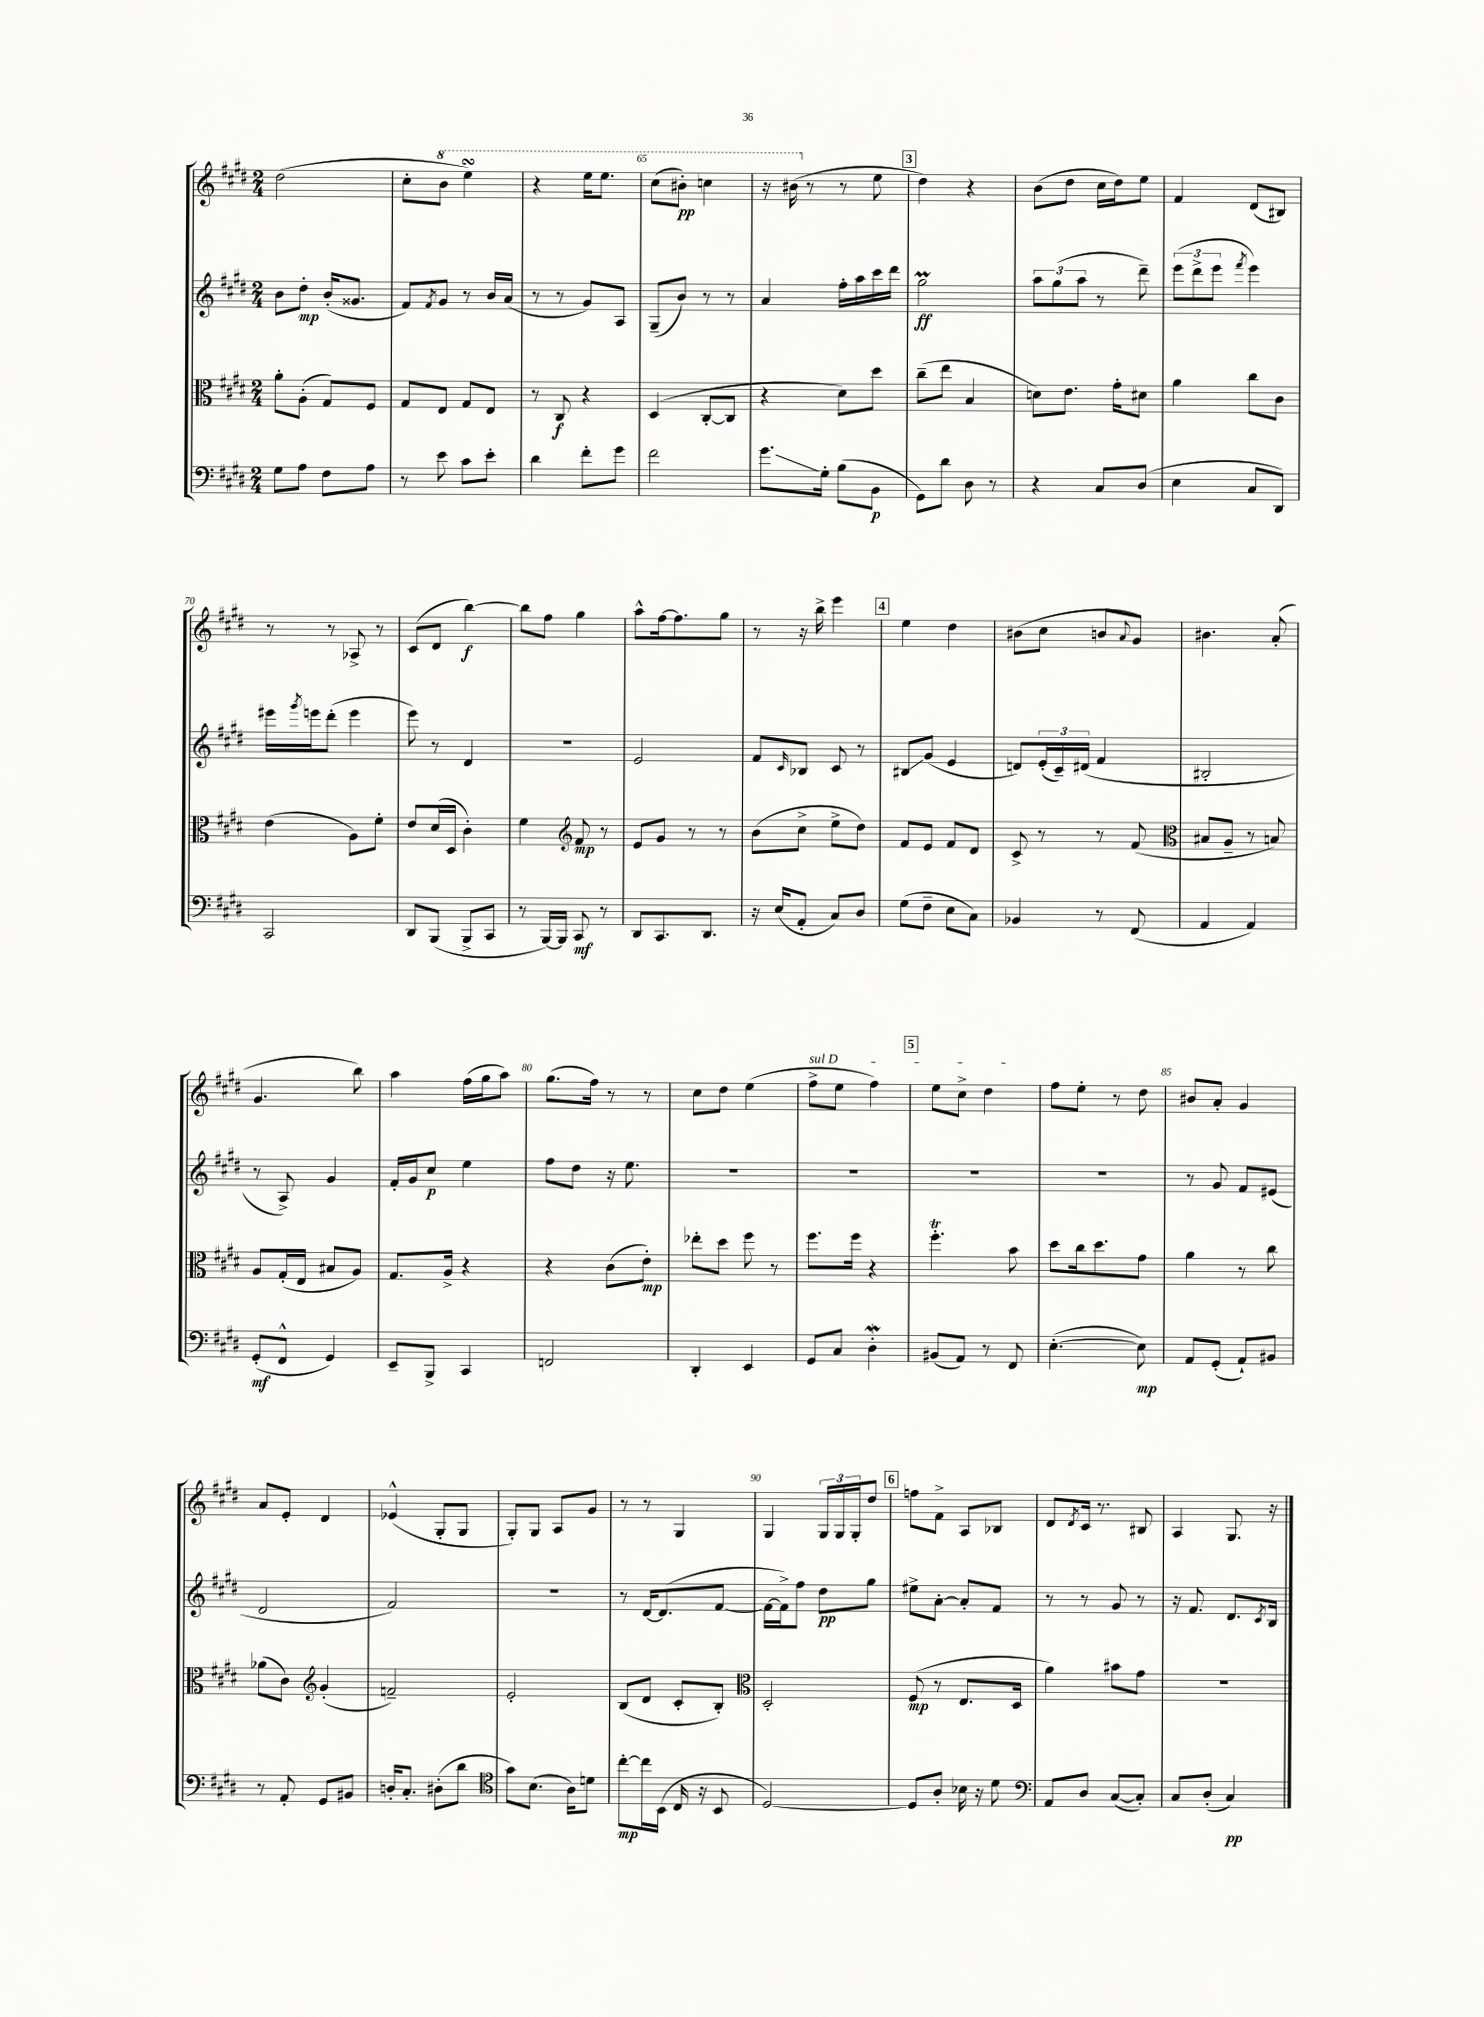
<<
\new StaffGroup <<
\new Staff = "s0" {
    \clef treble \key e \major \numericTimeSignature \time 2/4
    dis''2( |
    cis''8-. \ottava #1 b''8 e'''4\turn) |
    r4 e'''16 e'''8. |
    cis'''8( bis''8-.\pp) c'''4 |
    r16 bis''16( \ottava #0 r8 r8 e''8 |
    \mark \markup { \box "3" } dis''4) r4 |
    b'8( dis''8 cis''16 dis''16) e''8 |
    fis'4 dis'8( bis8) |
    r8 r8 aes8-> r8 |
    cis'8( dis'8 b''4~\f) |
    b''8 fis''8 gis''4 |
    a''8-^ fis''16~ fis''8. gis''8 |
    r8 r16 b''16-> e'''4 |
    \mark \markup { \box "4" } e''4 dis''4 |
    bis'8( cis''8 b'8 \appoggiatura { a'8 } gis'8) |
    bis'4. a'8-.( |
    gis'4. b''8) |
    a''4 fis''16( gis''16 a''8) |
    gis''8.( fis''16) r8 r8 |
    cis''8 dis''8 e''4( |
    \once \override TextSpanner.bound-details.left.text = \markup { \italic "sul D" } fis''8->\startTextSpan e''8 fis''4) |
    \mark \markup { \box "5" } e''8 cis''8-> dis''4\stopTextSpan |
    fis''8 e''8-. r8 dis''8 |
    bis'8 a'8-. gis'4 |
    a'8 e'8-. dis'4 |
    ees'4-^( gis8-. gis8 |
    gis8-.) gis8 a8 gis'8 |
    r8 r8 gis4 |
    gis4 \tuplet 3/2 { gis16 gis16 gis16-. } dis''8 |
    \mark \markup { \box "6" } f''8 fis'8-> a8 bes8 |
    dis'8 \acciaccatura { dis'8 } cis'16 r8. bis8 |
    a4 gis8. r16 \bar "|." |
}
\new Staff = "s1" {
    \clef treble \key e \major \numericTimeSignature \time 2/4
    b'8 dis''8-.\mp b'16-.( gisis'8. |
    fis'8) \acciaccatura { fis'8 } gis'8 r8 b'16 a'16( |
    r8 r8 gis'8) a8 |
    gis8--( b'8) r8 r8 |
    a'4 fis''16-. a''16 cis'''16 dis'''16 |
    \mark \markup { \box "3" } gis''2\prall\ff |
    \tuplet 3/2 { a''8 gis''8( a''8 } r8 dis'''8--) |
    \tuplet 3/2 { e'''8( dis'''8-> e'''8 } \acciaccatura { fis'''8 } e'''4) |
    eis'''16 \acciaccatura { gis'''8 } e'''16 dis'''8-.( e'''4 |
    e'''8) r8 dis'4 |
    r2 |
    e'2 |
    fis'8 \grace { cis'16 } bes8 cis'8 r8 |
    \mark \markup { \box "4" } bis8\glissando gis'8( e'4 |
    d'8) \tuplet 3/2 { e'16-.( cis'16--) dis'16( } fis'4 |
    bis2-. |
    r8 a8->) gis'4 |
    fis'16-. gis'16 cis''8\p e''4 |
    fis''8 dis''8 r16 e''8. |
    R2 |
    R2 |
    \mark \markup { \box "5" } R2 |
    R2 |
    r8 gis'8 fis'8 eis'8( |
    dis'2 |
    fis'2) |
    r2 |
    r8 dis'16~ dis'8.( fis'8~ |
    fis'16~ fis'16->) fis''8 dis''8\pp gis''8 |
    \mark \markup { \box "6" } eis''8-> a'8~-. a'8-. fis'8 |
    r8 r8 gis'8 r8 |
    r16 fis'8. dis'8. \acciaccatura { cis'8 } b16 \bar "|." |
}
\new Staff = "s2" {
    \clef alto \key e \major \numericTimeSignature \time 2/4
    a'8-. a8-.( gis8) fis8 |
    gis8 e8 gis8 e8 |
    r8 cis8\f r4 |
    dis4( cis8~-. cis8 |
    r4 dis'8) dis''8 |
    \mark \markup { \box "3" } cis''8--( e''8 b4 |
    d'8) e'8. gis'16-. dis'8 |
    a'4 cis''8 cis'8 |
    e'4( a8) fis'8-. |
    e'8 dis'16( dis16 cis'4-.) |
    fis'4 \clef treble fis'8\mp r8 |
    e'8 gis'8 r8 r8 |
    b'8( cis''8-> e''8-> dis''8) |
    \mark \markup { \box "4" } fis'8 e'8 fis'8 dis'8 |
    cis'8-> r8 r8 fis'8( |
    \clef alto bis8 a8-- r8 b8) |
    a8 gis16-.( e16 bis8 a8) |
    gis8. a16-> r4 |
    r4 cis'8( e'8-.\mp) |
    ees''8-. dis''8 fis''8 r8 |
    fis''8. fis''16 r4 |
    \mark \markup { \box "5" } fis''4.-.\trill b'8 |
    dis''8 cis''16 dis''8. gis'8 |
    a'4 r8 cis''8 |
    aes'8( cis'8) \clef treble gis'4-.( |
    f'2--) |
    e'2-. |
    b8( dis'8 cis'8-. b8-.) |
    \clef alto dis2-. |
    \mark \markup { \box "6" } fis8\mp( r8 e8. dis16 |
    a'4) bis'8 gis'8 |
    R2 \bar "|." |
}
\new Staff = "s3" {
    \clef bass \key e \major \numericTimeSignature \time 2/4
    gis8 a8 fis8 a8 |
    r8 e'8 cis'8 e'8-. |
    dis'4 fis'8-. gis'8 |
    fis'2 |
    gis'8.\glissando gis16-. b8( b,8\p |
    \mark \markup { \box "3" } gis,8) dis'8 dis8 r8 |
    r4 cis8 dis8( |
    e4 cis8 dis,8) |
    cis,2 |
    dis,8 b,,8( b,,8-> cis,8 |
    r8 b,,16~) b,,16 cis,8\mf r8 |
    dis,8 cis,8. dis,8. |
    r16 e16( a,8-. cis8) dis8 |
    \mark \markup { \box "4" } gis8( fis8-- e8 cis8) |
    bes,4 r8 fis,8( |
    a,4 a,4) |
    gis,8-.\mf( fis,8-^ gis,4) |
    e,8-- b,,8-> cis,4 |
    f,2 |
    dis,4-. e,4 |
    gis,8 cis8 dis4-.\mordent |
    \mark \markup { \box "5" } bis,8( a,8) r8 fis,8 |
    e4.~-.( e8\mp) |
    a,8 gis,8-.( a,8-!) bis,8 |
    r8 a,8-. gis,8 bis,8 |
    d16-. cis8.-. dis8-.( dis'8 |
    \clef tenor gis'8) b8.( a16) d'8 |
    cis''8~-.\mp cis''16 b,16( cis16 r16 b,8 |
    dis2~) |
    \mark \markup { \box "6" } dis8 a8-. bes16 r16 dis'8 |
    \clef bass a,8 dis8 cis8~( cis8-.) |
    cis8 dis8-.( cis4\pp) \bar "|." |
}
>>
>>
\layout { \context { \Score currentBarNumber = #62 \override BarNumber.break-visibility = ##(#f #t #t) barNumberVisibility = #(every-nth-bar-number-visible 5) } }
